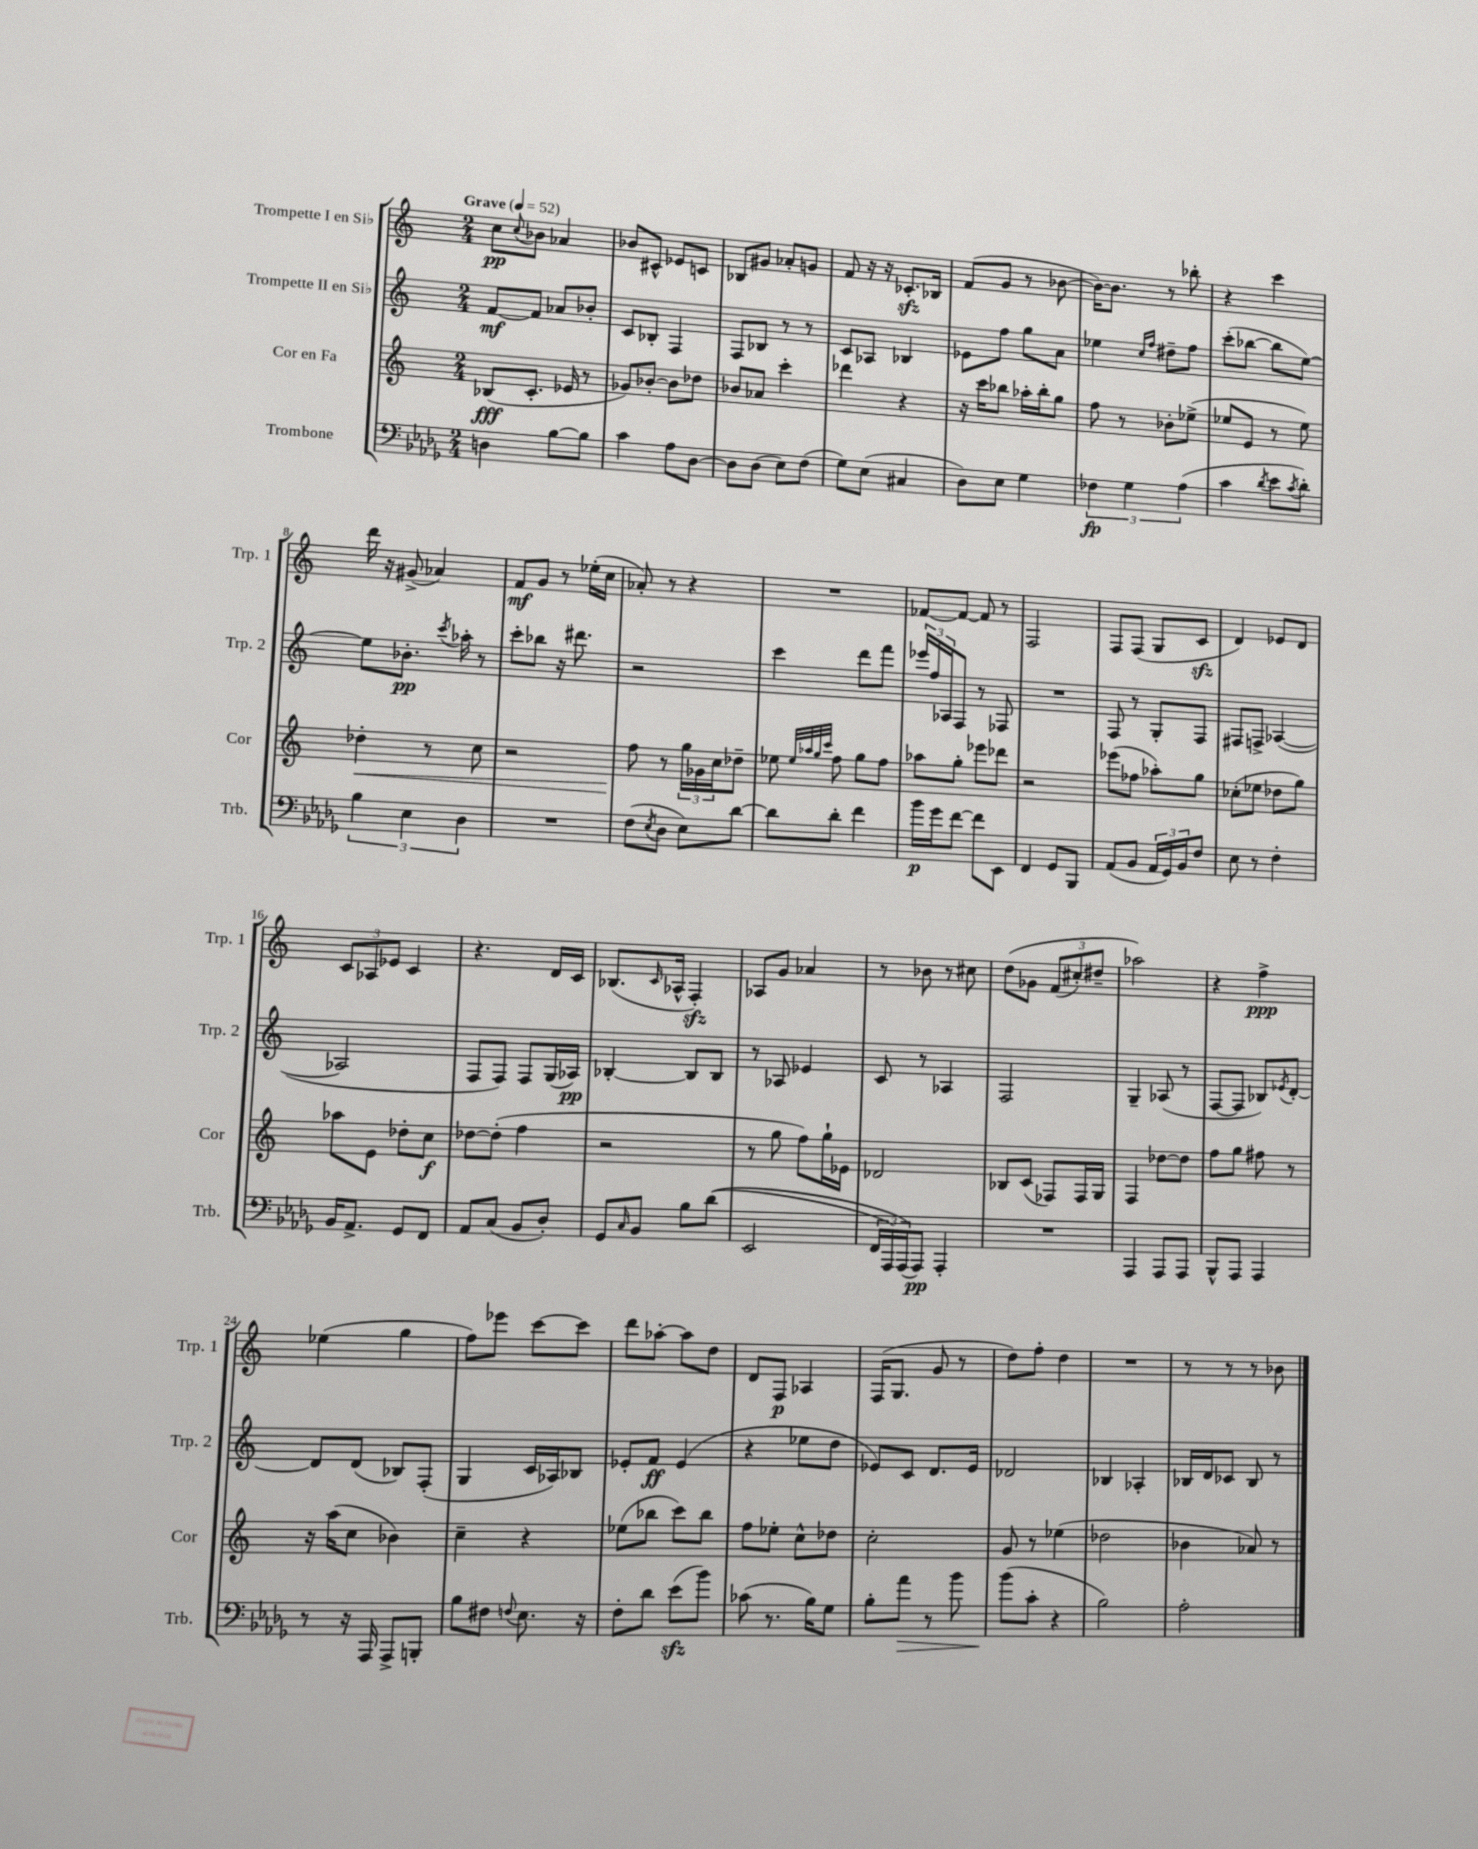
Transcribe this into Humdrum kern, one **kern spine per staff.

**kern	**kern	**kern	**kern
*staff4	*staff3	*staff2	*staff1
*clefF4	*clefG2	*clefG2	*clefG2
*k[b-e-a-d-g-]	*k[]	*k[]	*k[]
*M2/4	*M2/4	*M2/4	*M2/4
*MM52	*MM52	*MM52	*MM52
4D\	(8B-/L	[8f/L	8cc\L
.	.	.	8qqcc/
.	8.c'/J	8f/]J	8b-\J
[8B-\L	.	8a-/L	4a-/
.	16e-/	.	.
8B-\]J	8r	8b-'/J	.
=	=	=	=
4c\	8g-/L)	8c/L	8b-/L
.	[8b-'/J	8B-'/J	8c#^^/J
8A-\L	8b-\]L	4F/	8e-/L
[8D-\J	8dd-\J	.	8c/J
=	=	=	=
8D-\]L	8b-/L	8F/L	8B-/L
(8D-\J	8a-/J	8B-/J	8g#/J
8E-\L)	4ccc'\	8r	8a-'/L
(8F\J	.	8r	8g/J
=	=	=	=
8G-\L)	4ddd-\	8c/L	8f/
(8E-\J	.	8A-/J	16r
.	.	.	16r
4C#/	4r	4B-/	8.c-'/L
.	.	.	16B-/Jk
=	=	=	=
8D-\L)	16r	8e-\L	(8f/L
.	16ccc\LK	.	.
8E-\J	8bb-\J	8ff\J	8g/J
4G-\	16aa-'\LL	8gg\L	8r
.	16bb-'\J	.	.
.	8gg\J	8a\J	[8b-\
=	=	=	=
6F-\	8ff\	4ee-\	16b-\_LK)
.	.	.	8.b-\]J
.	8r	.	.
6G-\	.	.	.
.	.	16qqcc/LL	.
.	.	16qqff/JJ	.
.	8b-'\L	8dd#~\L	8r
(6A-\	.	.	.
.	(8ee-^\J	8ff\J	8bb-'\
=	=	=	=
4c\	8ee-/L	(8ccc'\L	4r
.	8e/J	[8bb-\J	.
8qd-/	.	.	.
8e-\L	8r	8bb-\]L	4ccc\
8qc/	.	.	.
8d-'\J)	8ee-\)	[8ee\J)	.
=	=	=	=
6B-\	4dd-'\	8ee\]L	16ddd\
.	.	.	16r
.	.	8.b-'\J	(8g#^/
6E-\	.	.	.
.	8r	.	4a-/)
.	.	8qccc/	.
.	.	16aa-'\	.
6D-\	.	.	.
.	8cc\	8r	.
=	=	=	=
2r	2r	8ccc'\L	8f/L
.	.	8bb-\J	8g/J
.	.	16r	8r
.	.	8.ddd#\	.
.	.	.	(16ee-'\LL
.	.	.	16cc\JJ
=	=	=	=
(8F\L	8ff\	2r	8a-'/)
8qE-/	.	.	.
8D-\J	8r	.	8r
8E-\L)	24gg\LL	.	4r
.	24g-\	.	.
.	24cc\J	.	.
[8d-\J	8dd-~\J	.	.
=	=	=	=
8d-\]L	8ee-\	4ccc\	2r
.	32qqee-/LLL	.	.
.	32qqaa-/	.	.
.	32qqgg/	.	.
.	32qqccc/JJJ	.	.
8d-'\J	8ff\	.	.
4f\	8gg\L	8ddd\L	.
.	8ff\J	8fff\J	.
=	=	=	=
16b-\LL	8aa-\L	24eee-/LL	[8f-/L
.	.	24ff/	.
16g-\J	.	.	.
.	.	24A-/J	.
[8f\J	8gg'\J	8F/J	8f-/_J
8f\]L	8eee-\L	8r	8f-/]
8EE-\J	8ddd-\J	8F-/	8r
=	=	=	=
4FF/	2r	2r	2F/
8GG-/L	.	.	.
8BBB-/J	.	.	.
=	=	=	=
(8AA-/L	(8eee-\L	8F/	8F/L
8BB-/J	8ff-\J	8r	(8F/J
24AA-/LL	8aa-'\L)	8G'/L	8G/L
24GG-/)	.	.	.
24BB-/J	.	.	.
8F/J	8gg\J	8F/J	8c/J
=	=	=	=
8E-\	(8cc-'\L	8F#/L	4d/)
8r	8ee-\J	8F^/J	.
4F'\	8dd-\L	([4A-/	8e-/L
.	8gg\J)	.	8d/J
=	=	=	=
16BB-/LK	8aa-\L	2A-/]	12c/L
8.AA-^/J	.	.	.
.	.	.	12A-/
.	8e\J	.	.
.	.	.	12e-/J
8GG-/L	8dd-'\L	.	4c/
8FF/J	8cc\J	.	.
=	=	=	=
8AA-/L	[8dd-\L	8F/L	4.r
(8C/J	(8dd-'\]J	8F/J)	.
8BB-/L	4ff\	8F/L	.
8D-'/J)	.	(16G/L	16d/LL
.	.	16A-/JJ)	16c/JJ
=	=	=	=
8GG-/L	2r	[4B-'/	(8.B-/L
16qqC/	.	.	.
8BB-/J	.	.	.
.	.	.	16qqc/
.	.	.	16A-^^/Jk
8B-\L	.	8B-/]L	4F'/)
&((8d-\J	.	8B-/J	.
=	=	=	=
2EE-/	8r	8r	8A-/L
.	8gg\	8A-/	8g/J
.	8ff\L)	4e-/	4a-/
.	16gg`\L	.	.
.	16e-\JJ	.	.
=	=	=	=
24FF/LL	2d-/	8c/	8r
24AAA-/)	.	.	.
(24AAA-/J&)	.	.	.
8AAA-/J)	.	8r	8b-\
4AAA-'/	.	4A-/	8r
.	.	.	8cc#\
=	=	=	=
2r	8B-/L	2F/	&(8dd\L
.	(8c/J	.	8g-\J
.	8F-/L)	.	(12f/L
.	.	.	12cc#'/)
.	16F-/L	.	.
.	.	.	12dd#~/J
.	16G/JJ	.	.
=	=	=	=
4AAA-/	4F/	4G~/	2aa-\&)
8AAA-/L	[8dd-\L	(8A-/	.
8AAA-/J	8dd-\]J	8r	.
=	=	=	=
8BBB-^^/L	8ff\L	[8F/L	4r
8AAA-/J	8gg\J	8F/]J	.
4AAA-/	8ff#\	8B-/L)	4ff^\
.	.	8qe-/	.
.	8r	[8d'/J	.
=	=	=	=
8r	16r	8d/]L	(4ee-\
.	(16aa\LK	.	.
16r	8cc\J	(8d/J	.
16AAA-/	.	.	.
8AAA-^/L	4b-\)	8B-/L)	4gg\
8BBB'/J	.	(8F'/J	.
=	=	=	=
8B-\L	4cc~\	4G/	8ff\L)
8F#\J	.	.	8eee-\J
8qqF/	.	.	.
8.E-\	4r	16c/LL	[8ccc\L
.	.	16A-/J)	.
.	.	8B-/J	8ccc\]J
16r	.	.	.
=	=	=	=
8F'\L	(8ee-\L	8e-'/L	8ddd\L
8d-\J	8bb-\J	8f/J	[8aa-'\J
(8e-\L	8ccc\L)	(4e-/	8aa-\]L
8b-\J)	8bb-\J	.	8dd\J
=	=	=	=
(8c-\	8ff\L	4r	8d/L
8.r	8ee-'\J	.	8F/J
.	8cc^^\L	8ee-\L	4A-/
16B-\LK)	.	.	.
8G-\J	8dd-\J	8dd\J	.
=	=	=	=
8B-'\L	2cc'\	8e-/L)	(16F/LK
.	.	.	8.G/J
8a-\J	.	8c/J	.
8r	.	8.d/L	8g/
8b-\	.	.	8r
.	.	16e-/Jk	.
=	=	=	=
(8b-\L	8g/	2d-/	8dd\L)
8c'\J	8r	.	8ff'\J
4r	(4ee-\	.	4dd\
=	=	=	=
2B-\)	2dd-\	4B-/	2r
.	.	4A-'/	.
=	=	=	=
2A-'\	4b-\	16B-/LL	8r
.	.	16d/J	.
.	.	8c-/J	8r
.	8a-/)	8B-/	8r
.	8r	8r	8b-\
==	==	==	==
*-	*-	*-	*-
